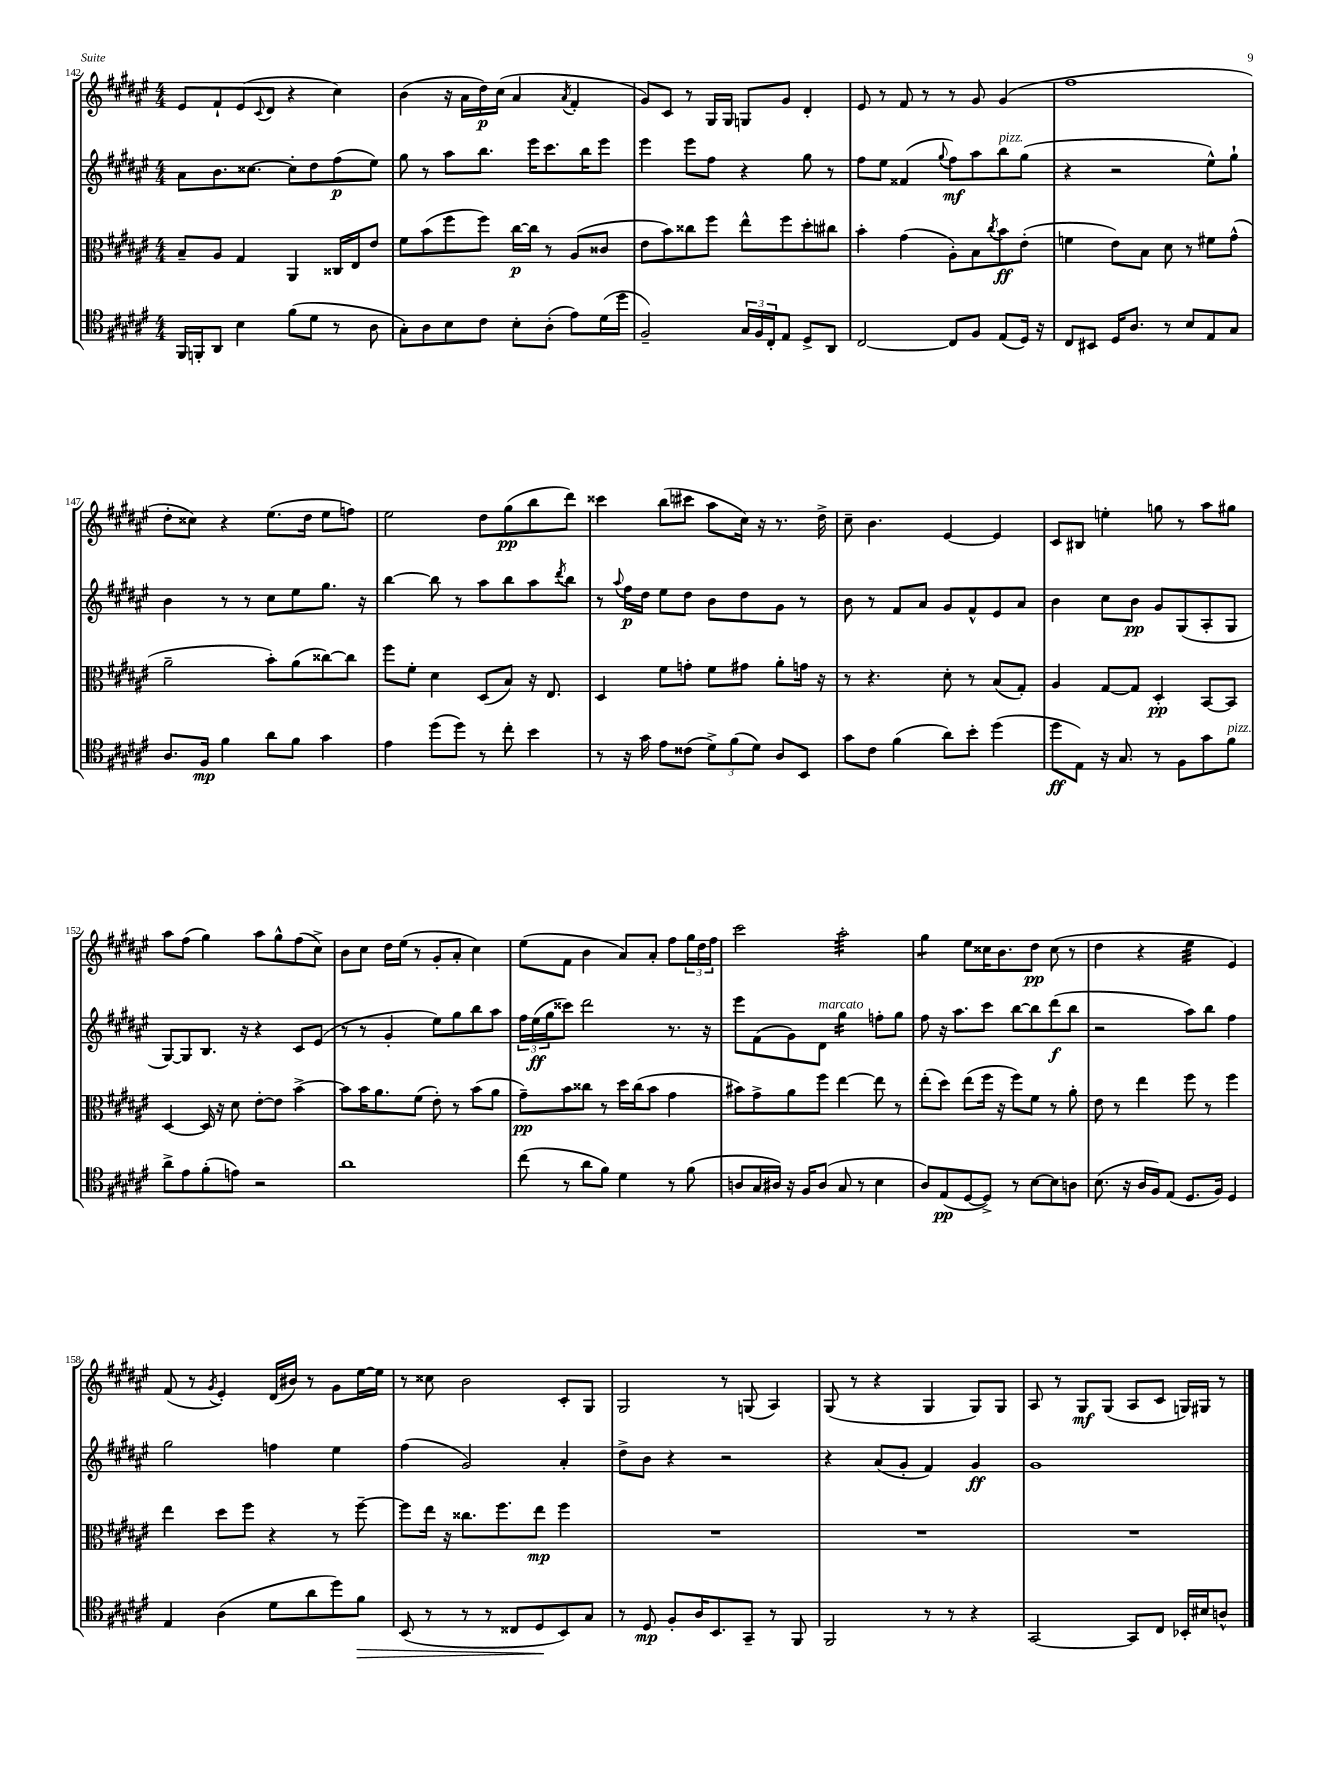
<<
\new StaffGroup <<
\new Staff = "s0" {
    \clef treble \key fis \major \numericTimeSignature \time 4/4
    eis'8 fis'8-! eis'8( \appoggiatura { cis'8 } dis'8 r4 cis''4) |
    b'4( r16 ais'16 dis''16\p) cis''16( ais'4 \acciaccatura { ais'8 } fis'4-. |
    gis'8) cis'8 r8 gis16 gis16 g8 gis'8 dis'4-. |
    eis'8 r8 fis'8 r8 r8 gis'8 gis'4( |
    fis''1 |
    dis''8-. cisis''8) r4 eis''8.( dis''16 eis''8 f''8) |
    eis''2 dis''8 gis''8\pp( b''8 dis'''8) |
    cisis'''4 b''8( cis'''8 ais''8 cis''16) r16 r8. dis''16-> |
    cis''8-- b'4. eis'4~ eis'4 |
    cis'8 bis8 e''4-. g''8 r8 ais''8 gis''8 |
    ais''8 fis''8( gis''4) ais''8 gis''8-^ fis''8( cis''8->) |
    b'8 cis''8 dis''16 eis''16( r8 gis'8-. ais'8-. cis''4) |
    eis''8( fis'8 b'4 ais'8) ais'8-. fis''8 \tuplet 3/2 { gis''16 dis''16 fis''16 } |
    cis'''2 ais''2:32-. |
    gis''4:8 eis''8 cisis''16 b'8. dis''8\pp cisis''8( r8 |
    dis''4 r4 eis''4:32 eis'4) |
    fis'8( r8 \acciaccatura { gis'8 } eis'4-.) dis'16( bis'16) r8 gis'8 eis''16~ eis''16 |
    r8 cisis''8 b'2 cis'8-. gis8 |
    gis2 r8 g8( ais4) |
    gis8( r8 r4 gis4 gis8) gis8 |
    ais8 r8 gis8\mf gis8( ais8 cis'8 g16) gis16 r8 \bar "|." |
}
\new Staff = "s1" {
    \clef treble \key fis \major \numericTimeSignature \time 4/4
    ais'8 b'8. cisis''8.~ cisis''8-. dis''8 fis''8\p( eis''8) |
    gis''8 r8 ais''8 b''8. eis'''16 cis'''8. b''16 eis'''8 |
    eis'''4 eis'''8 fis''8 r4 gis''8 r8 |
    fis''8 eis''8 fisis'4( \appoggiatura { gis''8 } fis''8\mf) ais''8 b''8^\markup { \italic "pizz." } gis''8( |
    r4 r2 eis''8-^) gis''8-! |
    b'4 r8 r8 cis''8 eis''8 gis''8. r16 |
    b''4~ b''8 r8 ais''8 b''8 ais''8 \acciaccatura { dis'''8 } b''8 |
    r8 \appoggiatura { ais''8 } fis''16\p dis''16 eis''8 dis''8 b'8 dis''8 gis'8 r8 |
    b'8 r8 fis'8 ais'8 gis'8 fis'8-^ eis'8 ais'8 |
    b'4 cis''8 b'8\pp gis'8 gis8( ais8-. gis8 |
    gis8~) gis8 b8. r16 r4 cis'8 eis'8( |
    r8 r8 gis'4-. eis''8) gis''8 b''8 ais''8 |
    \tuplet 3/2 { fis''16 eis''16\ff( gis''16 } cisis'''8) dis'''2 r8. r16 |
    eis'''8 fis'8( gis'8) dis'8^\markup { \italic "marcato" } gis''4:16 f''8-. gis''8 |
    fis''8 r16 ais''8. cis'''8 b''8~ b''8 dis'''8\f( b''8 |
    r2 ais''8) b''8 fis''4 |
    gis''2 f''4 eis''4 |
    fis''4( gis'2) ais'4-. |
    dis''8-> b'8 r4 r2 |
    r4 ais'8( gis'8-. fis'4) gis'4\ff |
    gis'1 \bar "|." |
}
\new Staff = "s2" {
    \clef alto \key fis \major \numericTimeSignature \time 4/4
    b8-- ais8 gis4 ais,4 cisis16 eis16 eis'8 |
    fis'8 b'8( fis''8 fis''8) cis''16~\p cis''16 r8 ais8( cisis'8 |
    eis'8 b'8) cisis''8 fis''8 eis''8-^ fis''8 dis''8-. cis''8 |
    b'4-. gis'4( ais8-.) b8 \acciaccatura { cis''8 } b'8\ff eis'8-.( |
    f'4 eis'8) b8 dis'8 r8 fis'8 gis'8-^( |
    ais'2-- b'8-.) ais'8( cisis''8~) cisis''8 |
    fis''8 fis'8-. dis'4 dis8( b8) r16 eis8. |
    dis4 fis'8 g'8-. fis'8 gis'8 ais'8-. g'16 r16 |
    r8 r4. dis'8-. r8 b8( gis8-.) |
    ais4 gis8~ gis8 dis4-.\pp b,8~ b,8 |
    dis4~ dis16 r16 dis'8 eis'8~-. eis'8 b'4~-> |
    b'8 b'16 ais'8. fis'8( eis'8-.) r8 b'8( ais'8 |
    gis'8--\pp) b'8 cisis''8 r8 dis''16 cisis''16( b'8 gis'4 |
    bis'8) gis'8-> ais'8 fis''8 eis''4~ eis''8 r8 |
    eis''8-.( dis''8) eis''8( fis''16 r16 fis''8) fis'8 r8 ais'8-. |
    eis'8 r8 eis''4 fis''8 r8 fis''4 |
    eis''4 dis''8 fis''8 r4 r8 fis''8~-- |
    fis''8 eis''16 r16 cisis''8. fis''8. eis''8\mp fis''4 |
    R1 |
    R1 |
    R1 \bar "|." |
}
\new Staff = "s3" {
    \clef tenor \key fis \major \numericTimeSignature \time 4/4
    fis,16 f,16-. ais,8 b4 fis'8( dis'8 r8 ais8 |
    gis8-.) ais8 b8 cis'8 b8-. ais8-.( eis'8) dis'16( dis''16 |
    fis2--) \tuplet 3/2 { gis16 fis16 cis16-. } eis8 dis8-> ais,8 |
    cis2~ cis8 fis8 eis8( dis16) r16 |
    cis8 bis,8 dis16 ais8. r8 b8 eis8 gis8 |
    ais8. fis16\mp fis'4 ais'8 fis'8 gis'4 |
    eis'4 dis''8( dis''8) r8 cis''8-. b'4 |
    r8 r16 gis'16 eis'8 cisis'8( \tuplet 3/2 { dis'8->) fis'8( dis'8) } ais8 b,8 |
    gis'8 cis'8 fis'4( ais'8) b'8-. dis''4( |
    dis''8\ff eis8) r16 gis8. r8 fis8 gis'8 fis'8^\markup { \italic "pizz." } |
    ais'8-> eis'8 fis'8-.( e'8) r2 |
    ais'1 |
    cis''8( r8 ais'8 fis'8) dis'4 r8 fis'8( |
    a8 gis16 ais16) r16 fis16 ais8( gis8 r8 b4 |
    ais8) eis8\pp( dis8~ dis8->) r8 b8~ b8 a8 |
    b8.( r16 ais16 fis16) eis8( dis8. fis16) dis4 |
    eis4 ais4( dis'8 ais'8 dis''8) fis'8\> |
    b,8( r8 r8 r8 cisis8 dis8\! b,8) gis8 |
    r8 dis8\mp fis8-. ais16 b,8. gis,8-- r8 fis,8 |
    fis,2 r8 r8 r4 |
    gis,2~ gis,8 cis8 bes,16-. bis16 a8-^ \bar "|." |
}
>>
>>
\layout { \context { \Score currentBarNumber = #142 } }
